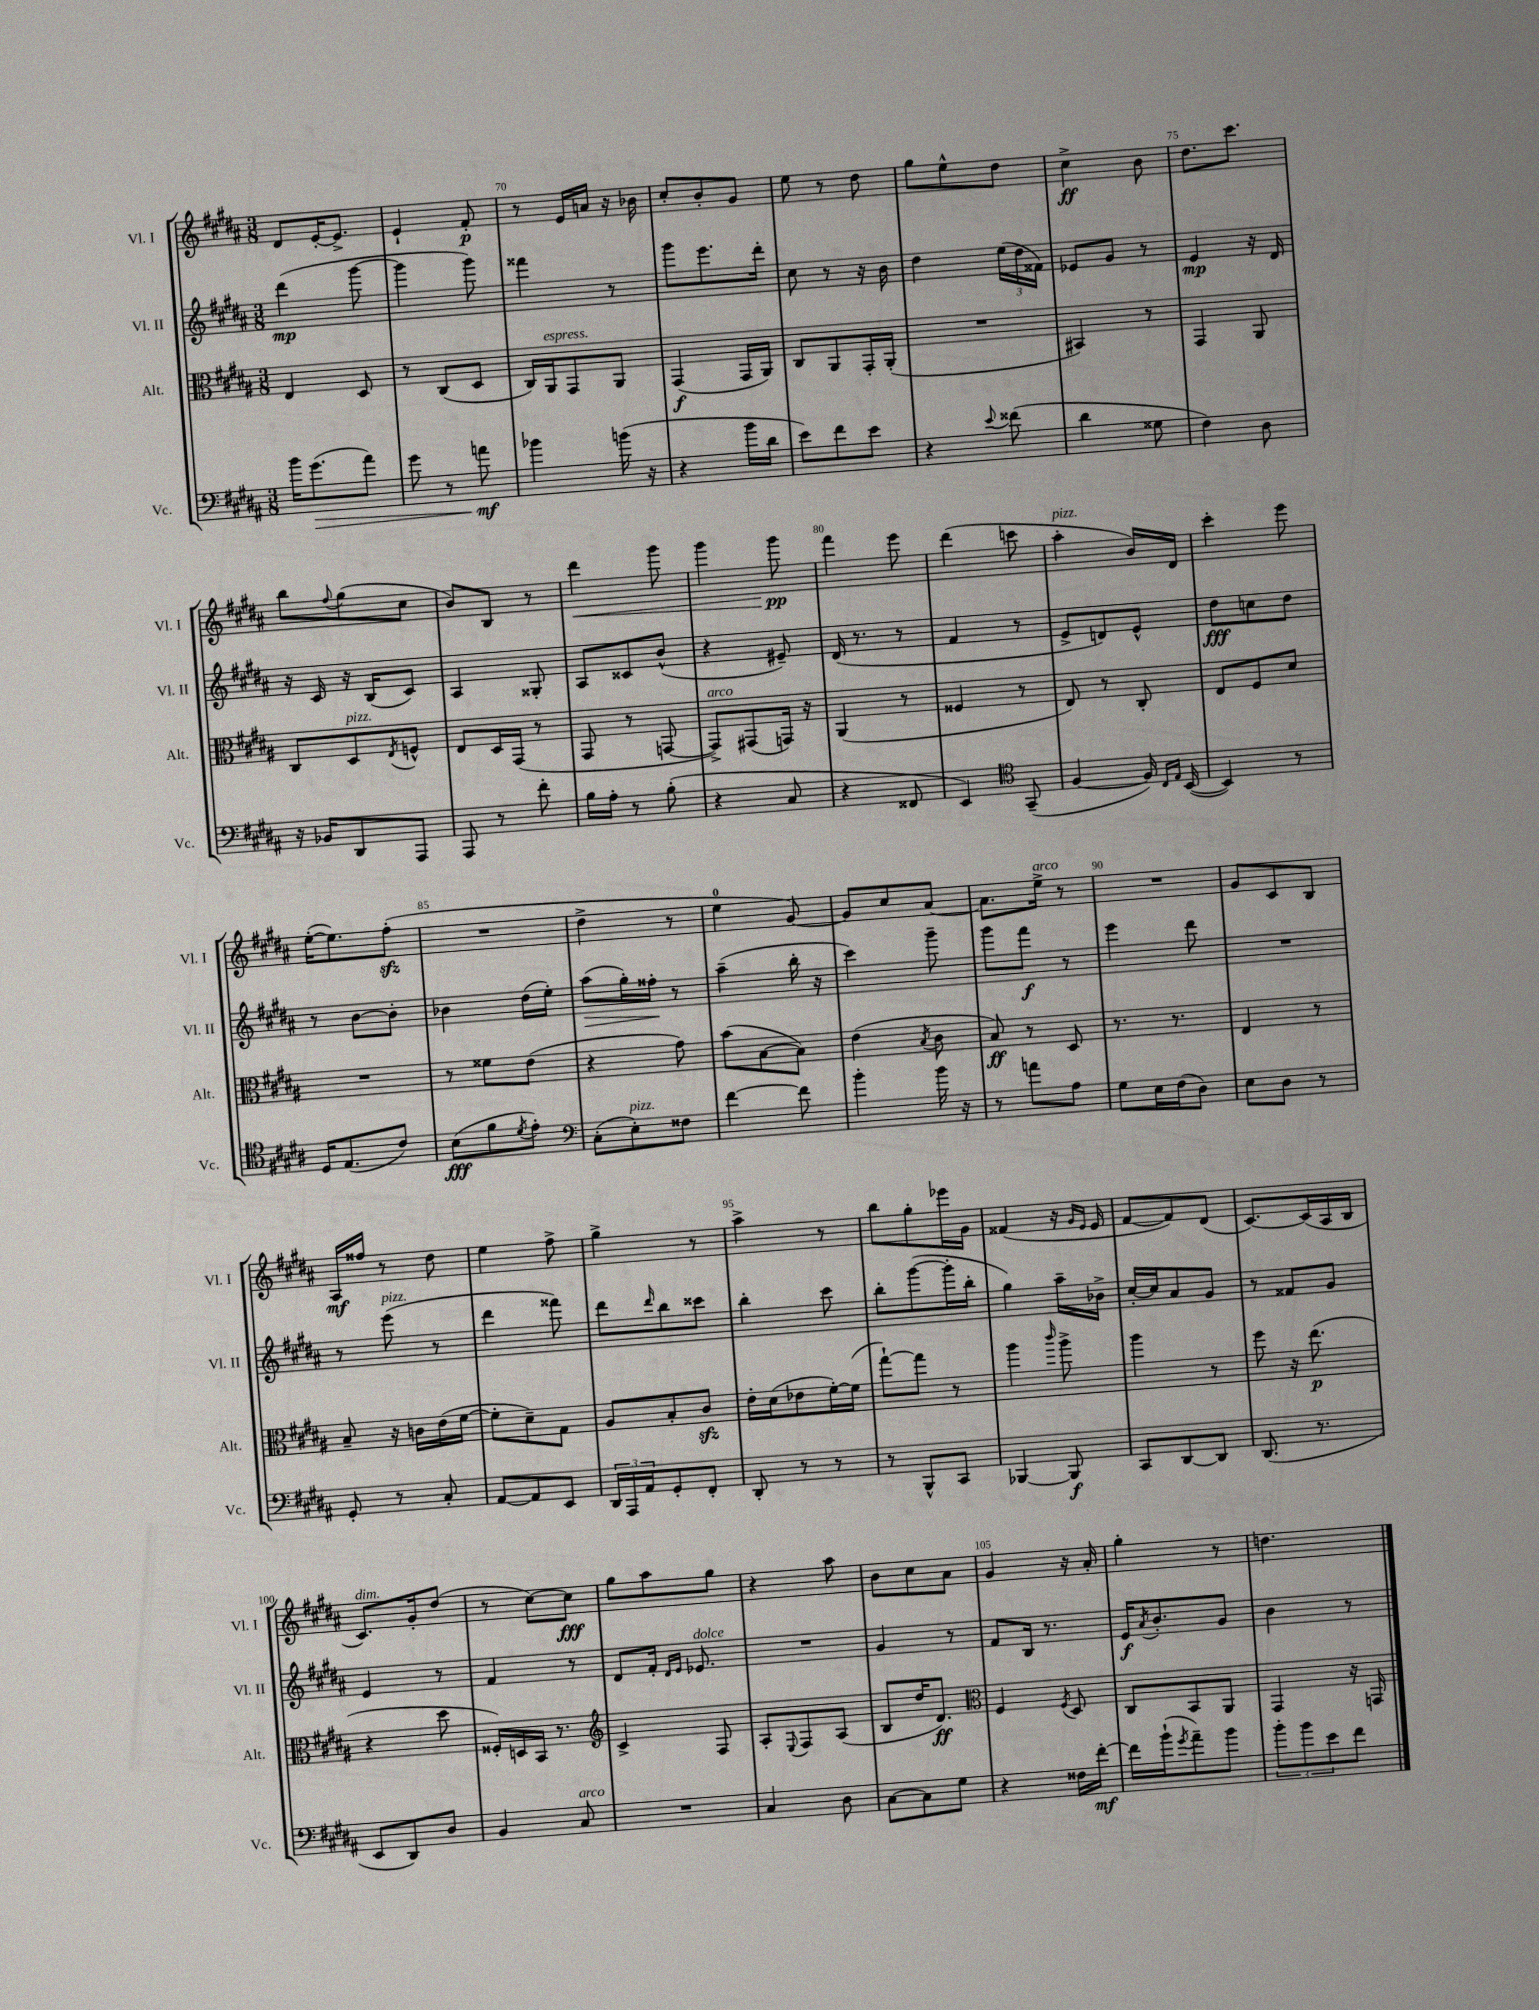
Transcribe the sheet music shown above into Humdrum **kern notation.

**kern	**kern	**kern	**kern
*staff4	*staff3	*staff2	*staff1
*clefF4	*clefC3	*clefG2	*clefG2
*k[f#c#g#d#a#]	*k[f#c#g#d#a#]	*k[f#c#g#d#a#]	*k[f#c#g#d#a#]
*M3/8	*M3/8	*M3/8	*M3/8
16b	4E	(4ddd#	8d#
(8.g#	.	.	.
.	.	.	[16e'
.	.	.	8.e^]
8a#)	8D#	[8ggg#	.
=	=	=	=
8g#	8r	4ggg#]	4e`
8r	(8C#	.	.
8a	8D#	8ggg#)	8f#'
=	=	=	=
4b-	16C#)	4fff##	8r
.	16AA#	.	.
.	8GG#	.	16e
.	.	.	16a
(16b	8AA#	8r	16r
16r	.	.	16b-
=	=	=	=
4r	(4GG#	8ggg#	8cc#'
.	.	8.eee	8b'
16b	16GG#	.	8g#
16d#	16AA#)	16ddd#'	.
=	=	=	=
8e)	8C#	8cc#	8ee
8f#	8AA#	8r	8r
8e	16GG#'	16r	8dd#
.	(16AA#'	16b	.
=	=	=	=
4r	4.r	4dd#	8gg#
.	.	.	8ee^^
8qqe	.	.	.
(8f##	.	(24ee	8dd#
.	.	24dd#	.
.	.	24f##)	.
=	=	=	=
4d#	4BB#)	8e-	4cc#^
.	.	8g#	.
8G##	8r	8r	8b
=	=	=	=
4F#)	4GG#	4e	8.dd#
.	.	.	8.ccc#
8D#	8AA#	16r	.
.	.	16d#	.
=	=	=	=
16r	8C#	16r	8bb
16BB-	.	16c#	.
.	.	.	8qqff#
8DD#	8D#	16r	(8gg#
.	.	(16B	.
.	8qE	.	.
8AAA#	8F^^	8c#)	8cc#
=	=	=	=
8AAA#	8E	4A#	8b)
8r	16D#	.	8B
.	(16GG#	.	.
8f#'	8r	8G##'	8r
=	=	=	=
16B	8GG#	8A#	4ddd#
16A#'	.	.	.
8r	8r	8c##	.
(8B'	[8GG	(8b^^	8ggg#
=	=	=	=
4r	8GG^])	4r	4ggg#
.	(8GG#	.	.
8C#	16GG)	8e#~)	8ggg#
.	16r	.	.
=	=	=	=
4r	(4AA#	(16d#	4fff#
.	.	8.r	.
8FF##	8r	8r	8eee
=	=	=	=
4EE)	4F##	4f#	(4ddd#
*clefC4	*	*	*
(8GG#~	8r	8r	8ccc
=	=	=	=
[4F#	8E)	8e^	4aa#'
.	8r	8d)	.
16F#])	8C#'	8e^^	16b)
16qqC#	.	.	.
16qqE	.	.	.
([16BB	.	.	16d#
=	=	=	=
4BB])	8E	8dd#	4ccc#'
.	8F#	8cc	.
8r	8d#	8dd#	8eee
=	=	=	=
16D#	4.r	8r	([16ee'
(8.E	.	.	8.ee])
.	.	[8b	.
8c#)	.	8b']	(8ff#'
=	=	=	=
(8B	8r	4b-	4.r
8f#	8f##	.	.
8qd#	.	.	.
8e')	(8e	(16dd#	.
.	.	16ee')	.
=	=	=	=
*clefF4	*	*	*
(8C#'	4r	(8aa#	4dd#^
8E')	.	16gg#')	.
.	.	16ff##'	.
8F##	8g#)	8r	8r
=	=	=	=
[4f#	(8b	(4aa#~	4ee
.	[8B	.	.
8f#]	8B])	16bb'	[8g#)
.	.	16r	.
=	=	=	=
4b'	(4e	4ccc#)	8g#]
.	.	.	8cc#
.	8qB	.	.
16b	8c#	8ggg#~	[8a#
16r	.	.	.
=	=	=	=
8r	8B)	8ggg#	8.a#]
8a	8r	8fff#	.
.	.	.	16ee^
8A#	8D#	8r	8r
=	=	=	=
8G#	8.r	4eee	4.r
16E	.	.	.
(16F#	8.r	.	.
8D#)	.	8ddd#	.
=	=	=	=
8E	4E	4.r	8g#
8D#	.	.	8c#
8r	8r	.	8B
=	=	=	=
8GG#'	8B~	8r	16A#
.	.	.	16ff##
8r	16r	(8eee	8r
.	16c	.	.
8C#'	(16e	8r	8dd#
.	[16f#	.	.
=	=	=	=
[8AA#	8f#']	4ddd#	4ee
8AA#]	8d#~)	.	.
8EE	8G#	8fff##)	8ff#^
=	=	=	=
24DD#	8A#	8ddd#	4gg#^
24AAA#	.	.	.
24AA#	.	.	.
.	.	16qqddd#	.
8GG#'	8B'	8bb	.
8FF#'	8c#	8ccc##	8r
=	=	=	=
8DD#'	16e'	4bb'	4aa#^
.	(16d#	.	.
8r	8e-	.	.
8r	[16f#')	8ccc#	8r
.	(16f#]	.	.
=	=	=	=
8r	[8gg#`)	8bb'	8bb
8BBB^^	8gg#]	([8ggg#	8gg#'
8CC#	8r	16ggg#']	16eee-
.	.	16bb'	16g#
=	=	=	=
[4BBB-	4aa#	4gg#)	(4f##
.	16qqccc#	.	.
8BBB-]	8aa#^	16aa#~	16r
.	.	.	16qqg#
.	.	.	16qqe
.	.	16b-^	16e
=	=	=	=
8CC#	4aa#	[16cc#'	[8f#
.	.	16cc#]	.
[8DD#	.	8a#	8f#])
8DD#]	8r	8g#	(8d#
=	=	=	=
(8.DD#	8ff#	8r	[8.c#)
.	16r	8f##	.
8.r	(8.ee	.	(16c#]
.	.	8g#	16A#
.	.	.	16B
=	=	=	=
8EE	4r	4e	8.c#)
8DD#)	.	.	.
.	.	.	16g#'
8D#	8dd#	8r	(8dd#
=	=	=	=
4BB	16F##')	4f#	8r
.	16D	.	.
.	16BB	.	[8cc#)
.	8.r	.	.
8C#	.	8r	8cc#]
=	=	=	=
*	*clefG2	*	*
4.r	4c#^	8d#	8gg#
.	.	16f#'	8aa#
.	.	16qqd#	.
.	.	16qqe	.
.	.	8.e-	.
.	8F#	.	8gg#
=	=	=	=
4C#	8A#'	4.r	4r
.	8qqE	.	.
.	8F#	.	.
8D#	(8A#	.	8aa#
=	=	=	=
[8C#	8B	4g#	8b
8C#]	16dd#	.	8cc#
.	8.d#)	.	.
8G#	.	8r	8a#
=	=	=	=
*	*clefC3	*	*
4r	4F#	8f#	4g#
.	.	16B	.
.	.	8.r	.
.	8qF#	.	.
16F##	8D#	.	16r
[16f#'	.	.	16a#'
=	=	=	=
16f#]	8C#	16e	4gg#'
.	.	8qa#	.
(16b`	.	8.b'	.
8qg#	.	.	.
8a#~)	8BB	.	.
8b	8AA#	8g#	8r
=	=	=	=
12b'	4GG#	4b	4.dd
12b	.	.	.
12e	.	.	.
8f#	16r	8r	.
.	16GG	.	.
==	==	==	==
*-	*-	*-	*-
